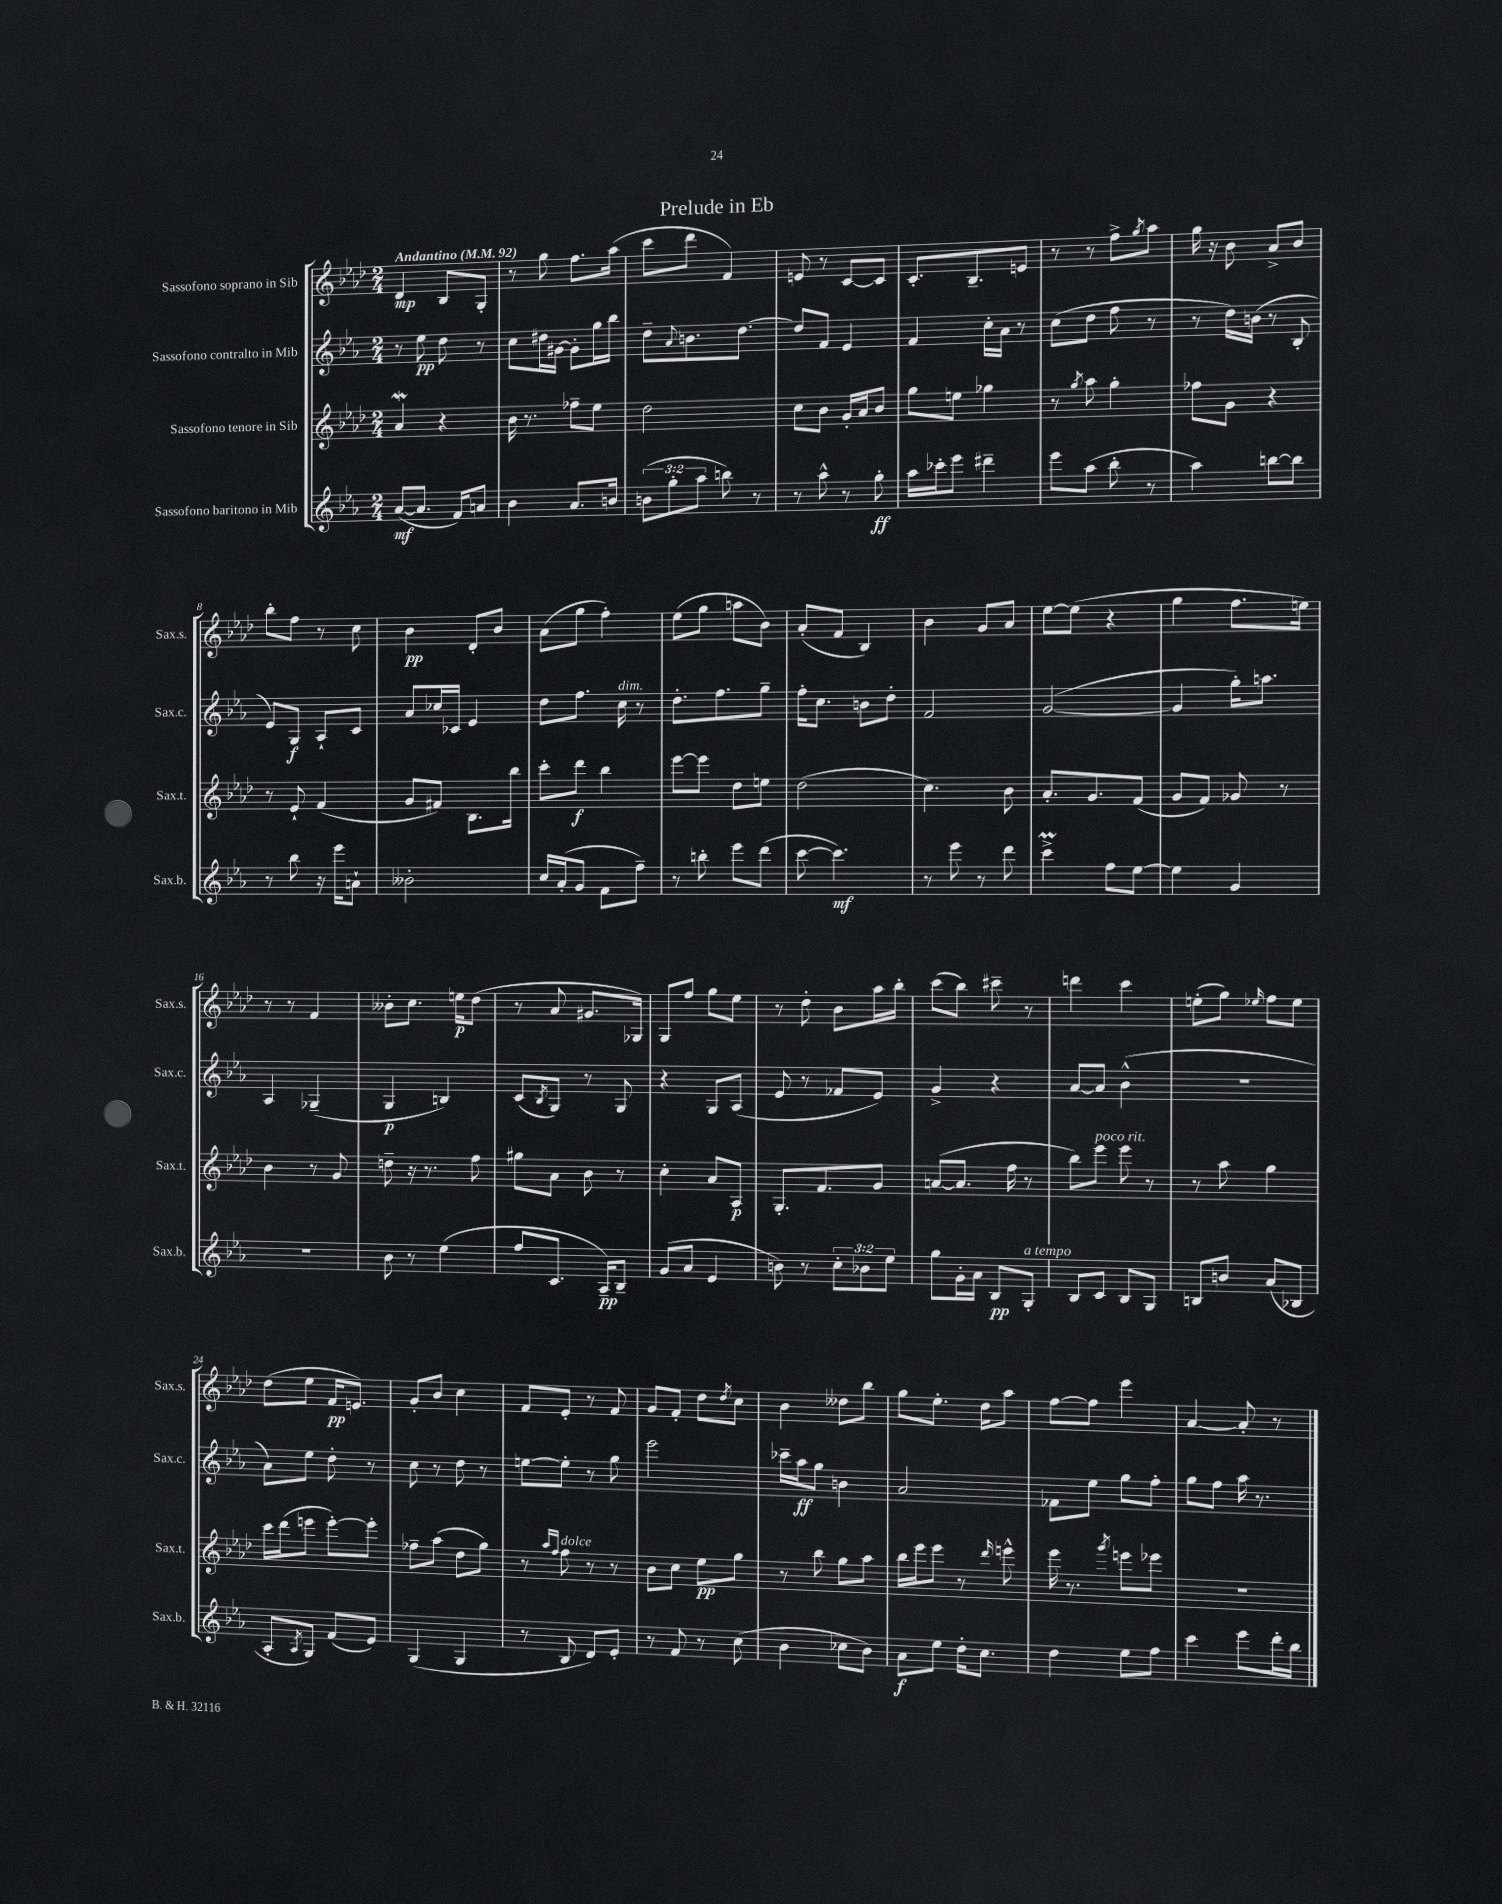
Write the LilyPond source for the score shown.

\header { title = "Prelude in Eb" }
<<
\new StaffGroup <<
\new Staff = "s0" \with { instrumentName = "Sassofono soprano in Sib" shortInstrumentName = "Sax.s." } {
    \clef treble \key aes \major \numericTimeSignature \time 2/4 \tempo "Andantino" 4 = 92
    des'4\mp bes8 g8-. |
    r8 g''8 f''8. aes''16( |
    c'''8 des'''8 f'4) |
    e'8 r8 c'8~ c'8 |
    c'8.-. bes8.-- e'8 |
    r8 r8 f''8-> \acciaccatura { g''8 } aes''8 |
    g''16 r16 bes'8 aes'8-> bes'8 |
    bes''8-. f''8 r8 c''8 |
    bes'4\pp des'8-. bes'8 |
    aes'8( g''8 f''4-.) |
    ees''8( g''8 a''8 bes'8) |
    aes'8-.( f'8 bes4) |
    bes'4 g'8 aes'8 |
    ees''8~ ees''8( r4 |
    g''4 f''8. e''16) |
    r8 r8 f'4 |
    beses'8-. c''8. e''16\p des''8( |
    r8 aes'8 gis'8. ges16) |
    g8 f''8 g''8 ees''8 |
    r8 des''8-. bes'8 aes''16 bes''16-. |
    c'''8( bes''8) cis'''8-- r8 |
    d'''4 c'''4 |
    e''8-.( g''8) \grace { ees''16 } f''8 ees''8 |
    des''8( ees''8 f'16\pp e'8.) |
    g'8-. bes'8 c''4 |
    f'8 ees'8-. r8 f'8 |
    g'8 f'8-. des''8 \acciaccatura { des''8 } c''8 |
    bes'4 deses''8 bes''8 |
    g''8 ees''8.-. des''16 aes''8 |
    f''8~ f''8 ees'''4 |
    aes'4~ aes'8-. r8 \bar "|." |
}
\new Staff = "s1" \with { instrumentName = "Sassofono contralto in Mib" shortInstrumentName = "Sax.c." } {
    \clef treble \key ees \major \numericTimeSignature \time 2/4
    r8 ees''8\pp d''8 r8 |
    c''8 dis''16 gis'16~ gis'8-. g''16 bes''16 |
    d''8-- \appoggiatura { aes'8 } b'8. d''8.~ |
    d''8 f'8 ees'4 |
    f'4 c''16-. aes'16 r8 |
    c''8( d''8 f''8 r8 |
    r8 d''16) b'16( r8 bes8-. |
    ees'8) g8\f aes8-! c'8 |
    aes'8 ces''16 ces'16 ees'4 |
    d''8 f''8. c''16^\markup { \italic "dim." } r8 |
    d''8.-. f''8. g''8-- |
    f''16-. c''8. b'8 d''8-. |
    f'2 |
    g'2~( |
    g'4 g''16-.) a''8. |
    aes4 ges4--( |
    g4\p b4) |
    c'8( \acciaccatura { bes8 } g8) r8 g8 |
    r4 g8 aes8( |
    ees'8 r8 fes'8 ees'8) |
    g'4-> r4 |
    aes'8~ aes'8 bes'4-^( |
    R2 |
    aes'8) ees''8 d''8-. r8 |
    c''8 r8 d''8 r8 |
    e''8~ e''8-. r8 g''8 |
    ees'''2 |
    ces'''16-- aes''16\ff g''8 b'4 |
    aes'2 |
    fes'8 ees''8 g''8 f''8-. |
    g''8 f''8 aes''16 r8. \bar "|." |
}
\new Staff = "s2" \with { instrumentName = "Sassofono tenore in Sib" shortInstrumentName = "Sax.t." } {
    \clef treble \key aes \major \numericTimeSignature \time 2/4
    aes'4\mordent r4 |
    bes'16 r8. fes''8-- ees''8 |
    des''2 |
    c''8 bes'8 g'16-. aes'16 bes'8 |
    g''8 e''8 ges''4 |
    r8 \acciaccatura { g''8 } aes''8 g''4-. |
    fes''8 g'8 r4 |
    r8 ees'8-! f'4( |
    g'8 fis'8) bes8. bes''16 |
    c'''8-. des'''8\f bes''4 |
    ees'''8~ ees'''8 des''8 e''8 |
    des''2( |
    c''4.) bes'8 |
    aes'8.-. g'8. f'8( |
    g'8 f'8) ges'8 r8 |
    bes'4 r8 g'8 |
    d''8-- r16 r8. f''8 |
    gis''8 aes'8 bes'8 r8 |
    c''4-. aes'8 aes8\p |
    g8.-. f'8. g'8 |
    a'8~( a'8. f''16 r8 |
    bes''8) ees'''8^\markup { \italic "poco rit." } ees'''8 r8 |
    r8 aes''8 g''4 |
    c'''16 des'''16( e'''8 e'''8~-.) e'''8-. |
    fes''8-- aes''8( des''8 g''8) |
    r8 \grace { aes''16 f''16 } f''8^\markup { \italic "dolce" } r8 r8 |
    bes'8 c''8 ees''8\pp g''8 |
    r8 bes''8 g''8 aes''8 |
    bes''16 ees'''16 ees'''8 r8 \grace { des'''16 } e'''8-^ |
    ees'''16 r8. \acciaccatura { g'''8 } e'''8 ees'''8 |
    R2 \bar "|." |
}
\new Staff = "s3" \with { instrumentName = "Sassofono baritono in Mib" shortInstrumentName = "Sax.b." } {
    \clef treble \key ees \major \numericTimeSignature \time 2/4 \override Staff.TupletNumber.text = #tuplet-number::calc-fraction-text
    aes'8~\mf( aes'8. f'16) a'8 |
    bes'4 aes'8. b'16 |
    \tuplet 3/2 { b'8( g''8-. aes''8 } b''8) r8 |
    r8 aes''8-^ r8 g''8-.\ff |
    aes''16 ces'''16-. ees'''8 dis'''4-- |
    ees'''8 aes''8( bes''8-. r8 |
    aes''4) b''8~ b''8 |
    r8 bes''8 r16 ees'''16 a'8-! |
    beses'2-. |
    c''16 aes'16-.( g'8 f'8 f''8--) |
    r8 b''8-. ees'''8 d'''8( |
    c'''8~ c'''4.\mf) |
    r8 ees'''8 r8 d'''8 |
    c'''4->\prall f''8 ees''8~ |
    ees''4 g'4 |
    R2 |
    bes'8 r8 ees''4( |
    f''8 c'8. aes16--\pp) bes8-- |
    g'8( aes'8 ees'4 |
    b'8) r8 \tuplet 3/2 { c''8-. bes'8 ees''8 } |
    g''8 g'16-. aes'16 bes8\pp g8-.^\markup { \italic "a tempo" } |
    bes8 c'8 bes8 g8 |
    b8 b'8 aes'8( bes8 |
    aes8-. \acciaccatura { aes8 } g8) f'8( ees'8) |
    g4( g4 |
    r8 bes8 d'8) ees'8-. |
    r8 f'8 r8 c''8( |
    bes'4 ces''8 bes'8) |
    aes'8\f ees''8 d''16-. c''8. |
    d''4 ees''8 f''8 |
    c'''4 ees'''8 d'''16-. bes''16 \bar "|." |
}
>>
>>
